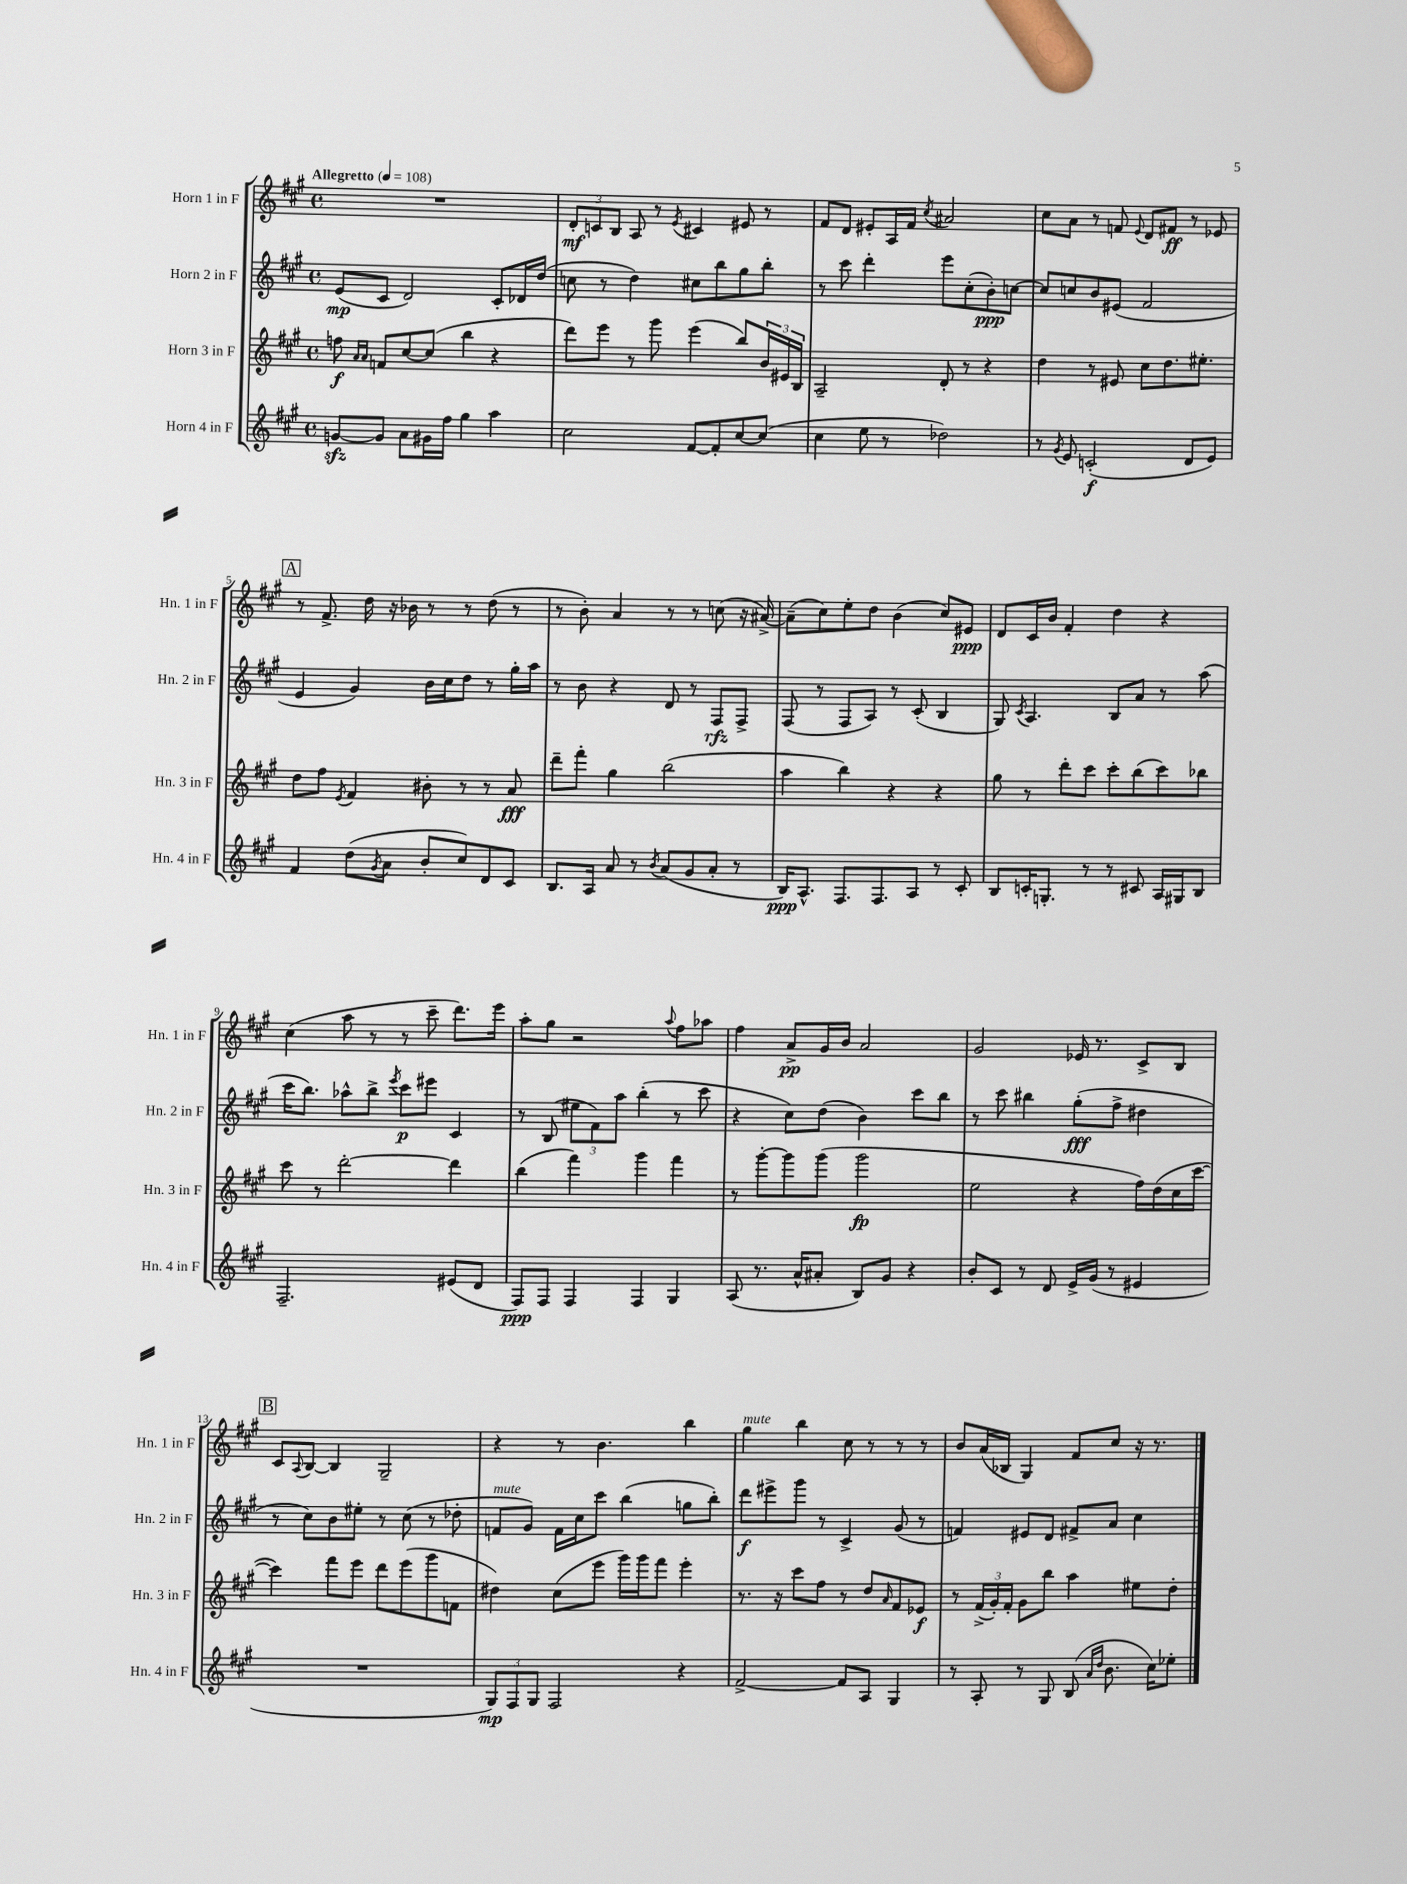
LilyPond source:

<<
\new StaffGroup <<
\new Staff = "s0" \with { instrumentName = "Horn 1 in F" shortInstrumentName = "Hn. 1 in F" } {
    \clef treble \key a \major \defaultTimeSignature \time 4/4 \tempo "Allegretto" 4 = 108
    R1 |
    \tuplet 3/2 { d'8-.\mf c'8 b8 } a8 r8 \acciaccatura { e'8 } cis'4 eis'8 r8 |
    fis'8 d'8 eis'8-. a16 fis'16 \acciaccatura { cis''8 } ais'2 |
    cis''8 a'8 r8 f'8 \appoggiatura { e'8 } d'8 fis'8\ff r8 ees'8 |
    \mark \markup { \box "A" } r8 fis'8.-> d''16 r16 bes'16 r8 r8 d''8( r8 |
    r8 b'8-.) a'4 r8 r8 c''8( r16 ais'16~->) |
    ais'8--( cis''8) e''8-. d''8 b'4( cis''8) eis'8\ppp |
    d'8 cis'16 b'16 fis'4-. d''4 r4 |
    cis''4( a''8 r8 r8 cis'''8-- d'''8.) e'''16 |
    a''8-. gis''8 r2 \appoggiatura { a''8 } fis''8 aes''8 |
    fis''4 a'8->\pp gis'16 b'16 a'2 |
    gis'2 ees'16 r8. cis'8-> b8 |
    \mark \markup { \box "B" } cis'8 \appoggiatura { a8 } b8~ b4 gis2-- |
    r4 r8 b'4. b''4 |
    gis''4^\markup { \italic "mute" } b''4 cis''8 r8 r8 r8 |
    b'8 a'16( bes16 gis4) fis'8 cis''8 r16 r8. \bar "|." |
}
\new Staff = "s1" \with { instrumentName = "Horn 2 in F" shortInstrumentName = "Hn. 2 in F" } {
    \clef treble \key a \major \defaultTimeSignature \time 4/4
    e'8\mp( cis'8 d'2) cis'8-. des'16 d''16( |
    c''8 r8 d''4) cis''8 b''8 gis''8 b''8-. |
    r8 cis'''8 d'''4-. e'''8 cis''8-.( b'8-.\ppp) c''8~ |
    c''8 c''8 b'8 eis'8( fis'2 |
    \mark \markup { \box "A" } e'4 gis'4) b'16 cis''16 d''8 r8 gis''16-. a''16 |
    r8 b'8 r4 d'8 r8 fis8\rfz fis8-> |
    fis8( r8 fis8 a8) r8 cis'8-.( b4 |
    gis8) \acciaccatura { cis'8 } a4. b8 a'8 r8 a''8( |
    cis'''16 b''8.) aes''8-^ b''8-> \acciaccatura { e'''8 } cis'''8\p eis'''8 cis'4 |
    r8 b8( \tuplet 3/2 { eis''8 fis'8) a''8 } b''4-.( r8 cis'''8 |
    r4 cis''8) d''8( b'4) cis'''8 b''8 |
    r8 cis'''8 bis''4 gis''8-.\fff( fis''8-> dis''4 |
    \mark \markup { \box "B" } r8 cis''8) b'8 eis''8-. r8 cis''8( r8 des''8-. |
    f'8^\markup { \italic "mute" } gis'8) f'16 cis''16 cis'''8 b''4( g''8 b''8-.) |
    d'''8\f eis'''8-> gis'''8 r8 cis'4-> gis'8( r8 |
    f'4) eis'8 d'8 fis'8-> a'8 cis''4 \bar "|." |
}
\new Staff = "s2" \with { instrumentName = "Horn 3 in F" shortInstrumentName = "Hn. 3 in F" } {
    \clef treble \key a \major \defaultTimeSignature \time 4/4
    f''8\f \grace { a'16 a'16 } f'8 cis''8~ cis''8( b''4 r4 |
    d'''8) e'''8 r8 gis'''8 e'''4( b''8) \tuplet 3/2 { b'16 eis'16 b16 } |
    a2-- d'8-. r8 r4 |
    d''4 r8 eis'8 cis''8 d''8. eis''8.-. |
    \mark \markup { \box "A" } d''8 fis''8 \acciaccatura { e'8 } fis'4 bis'8-. r8 r8 a'8\fff |
    d'''8-- fis'''8-. gis''4 b''2( |
    a''4 b''4) r4 r4 |
    gis''8 r8 d'''8-. cis'''8 cis'''8-. b''8( cis'''8) bes''8 |
    cis'''8 r8 d'''2~-. d'''4 |
    b''4( fis'''4) gis'''4 fis'''4 |
    r8 gis'''8~-. gis'''8 gis'''8( gis'''2\fp |
    e''2 r4 fis''16) d''16( cis''16 cis'''16~ |
    \mark \markup { \box "B" } cis'''4) fis'''8 e'''8 d'''8 e'''8( gis'''8 f'8 |
    dis''4) cis''8( e'''8 gis'''16) gis'''16 fis'''8 e'''4-. |
    r8. r16 cis'''8 fis''8 r8 d''8 \grace { a'16 } fis'8 ees'8\f |
    r8 \tuplet 3/2 { fis'16->( gis'16-.) fis'16-. } gis'8 b''8 a''4 eis''8 d''8-. \bar "|." |
}
\new Staff = "s3" \with { instrumentName = "Horn 4 in F" shortInstrumentName = "Hn. 4 in F" } {
    \clef treble \key a \major \defaultTimeSignature \time 4/4
    g'8~\sfz g'8 a'8 gis'16 fis''16 gis''4 a''4 |
    cis''2 fis'8~ fis'8-. cis''8~ cis''8( |
    cis''4 e''8 r8 des''2) |
    r8 \acciaccatura { gis'8 } e'8 c'2-.\f( d'8 e'8) |
    \mark \markup { \box "A" } fis'4 d''8( \acciaccatura { gis'8 } a'8 b'8-. cis''8) d'8 cis'8 |
    b8. a16 a'8 r8 \acciaccatura { b'8 } a'8( gis'8 a'8-. r8 |
    b16\ppp) a8.-^ fis8. fis8. a8 r8 cis'8-. |
    b8 c'16-. g8.-. r8 r8 cis'8 a16 gis16 b8 |
    fis2.-- eis'8( d'8 |
    fis8\ppp) fis8 fis4 fis4 gis4 |
    a8( r8. a'16-^ ais'8-. b8) gis'8 r4 |
    b'8-. cis'8 r8 d'8 e'16-> gis'16( r8 eis'4 |
    \mark \markup { \box "B" } R1 |
    \tuplet 3/2 { gis8\mp) fis8 gis8 } fis2 r4 |
    fis'2~-> fis'8 a8 gis4 |
    r8 a8-. r8 gis8 b8( \grace { a'16 d''16 } b'8. cis''16) ees''8-. \bar "|." |
}
>>
>>
